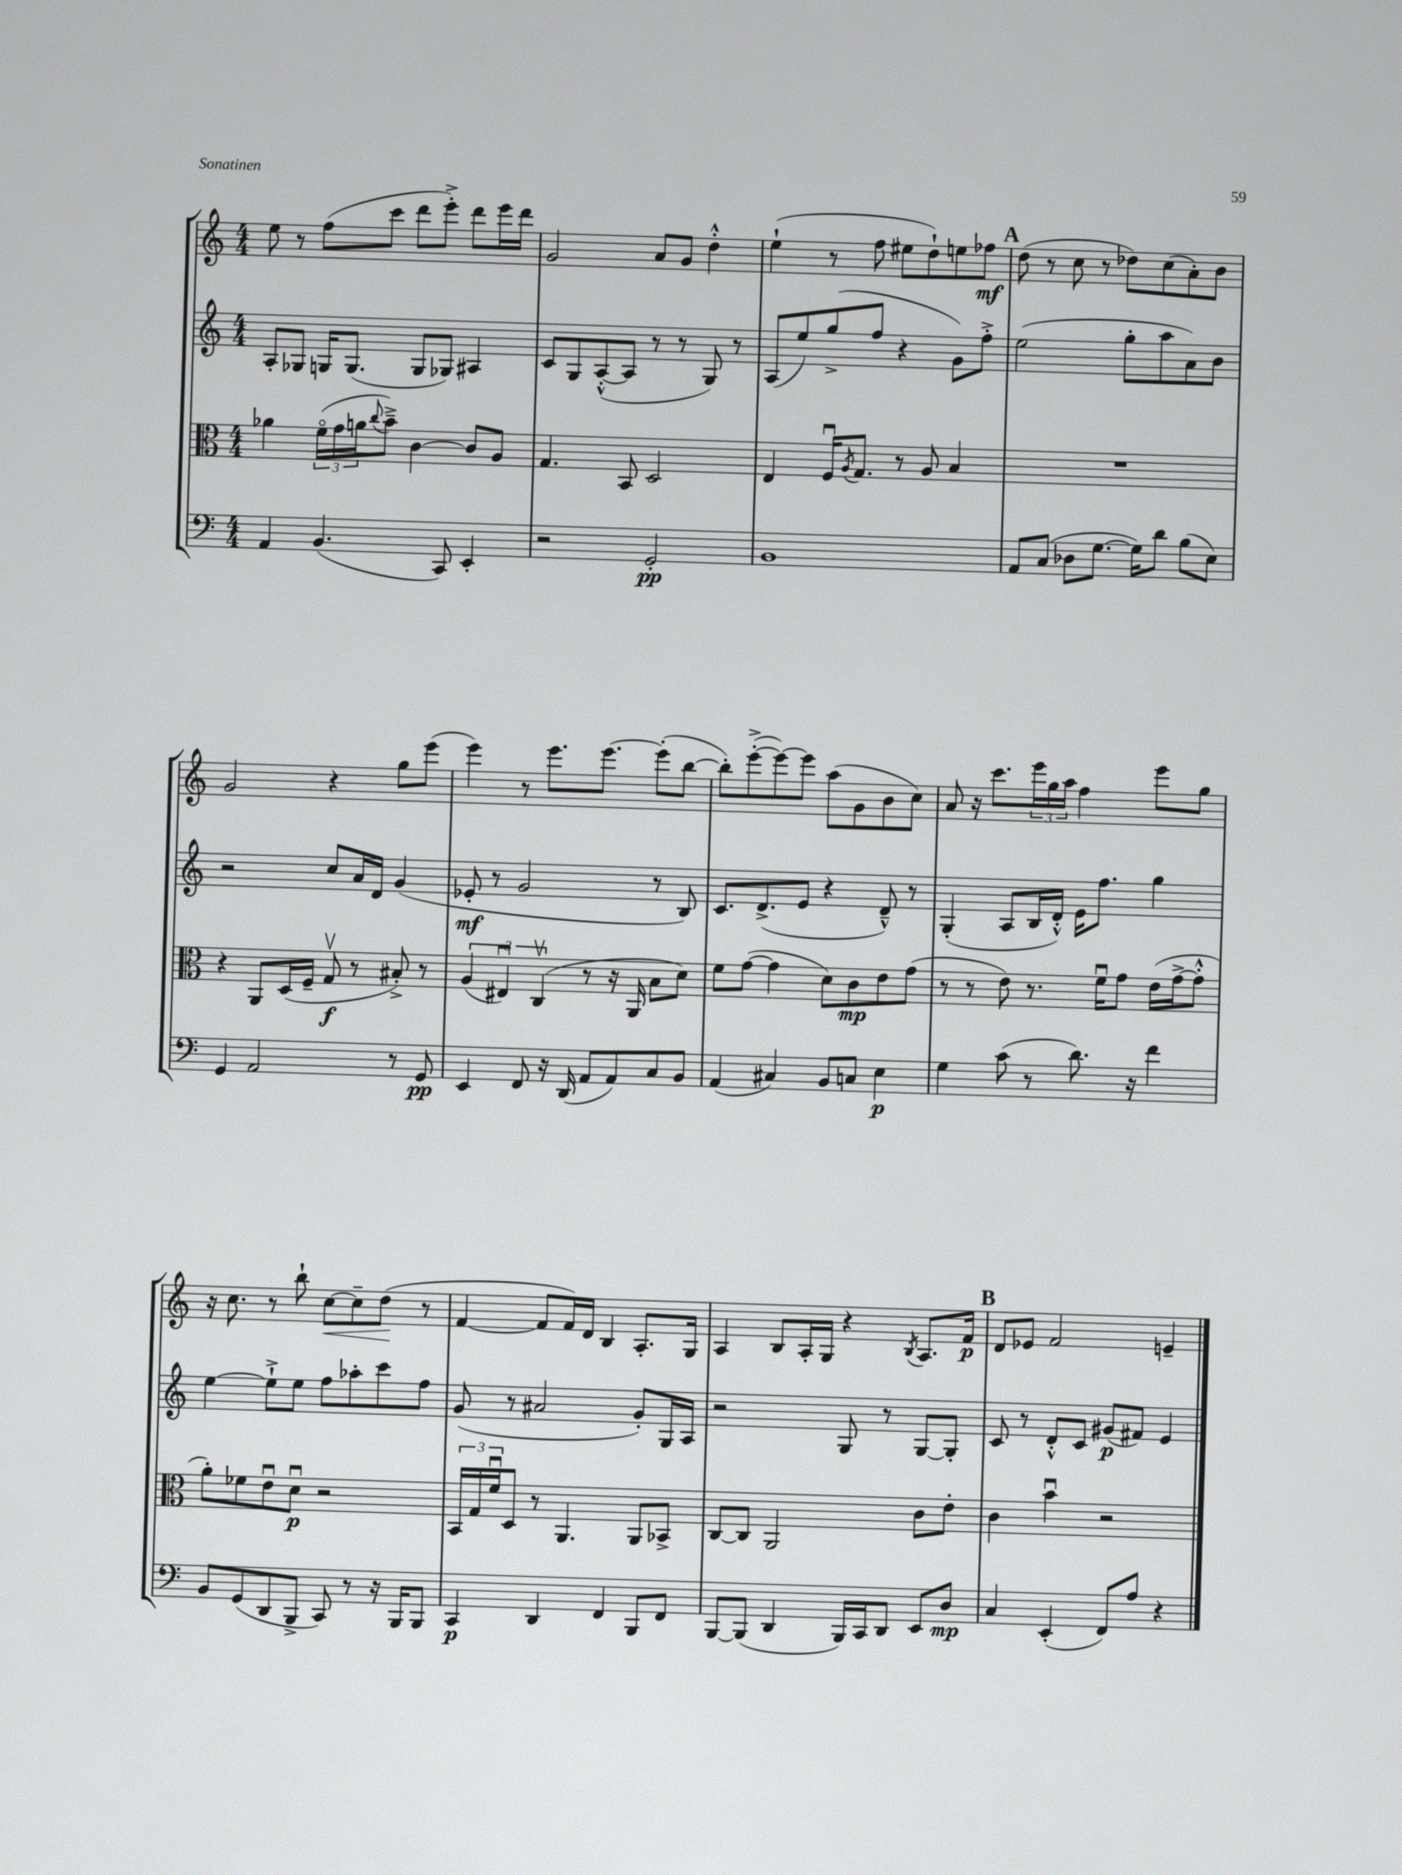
<<
\new StaffGroup <<
\new Staff = "s0" {
    \clef treble \key c \major \numericTimeSignature \time 4/4
    e''8 r8 f''8( c'''8 d'''8 e'''8-.->) d'''8 e'''16 d'''16 |
    g'2 a'8 g'8 d''4-.-^ |
    e''4-!( r8 f''8 eis''8 d''8-!) e''8 fes''8\mf |
    \mark \markup { \bold "A" } d''8( r8 c''8 r8 des''8) c''8( a'8-.) b'8 |
    g'2 r4 g''8 e'''8( |
    e'''4) r8 e'''8. e'''8.~ e'''8-.( b''8~ |
    b''8-.) e'''8~-.->( e'''8~) e'''8 a''8( g'8 b'8 c''8) |
    a'8 r16 c'''8. \tuplet 3/2 { e'''16 g''16 a''16 } f''4 e'''8 g''8 |
    r16 c''8. r8 b''8-! c''8~\< c''8-- d''8\!( r8 |
    f'4~ f'8 f'16) d'16 b4 a8.-. g16 |
    a4 b8 a16-. g16 r4 \acciaccatura { b8 } a8. f'16\p |
    \mark \markup { \bold "B" } d'8 ees'8 f'2 e'4-- \bar "|." |
}
\new Staff = "s1" {
    \clef treble \key c \major \numericTimeSignature \time 4/4
    a8-. ges8 g16 g8.( g8 ges8) ais4 |
    c'8 g8 a8~-.-^( a8 r8 r8 g8) r8 |
    a8( e''8) g''8->( f''8 r4 g'8) f''8-.-> |
    \mark \markup { \bold "A" } e''2( g''8-. a''8 a'8) b'8 |
    r2 c''8 a'16 d'16 g'4( |
    ees'8-.\mf r8 g'2 r8 b8) |
    c'8. d'8.->( e'8 r4 d'8---^) r8 |
    g4-.( a8 b16 d'16-.-^) e'16 f''8. g''4 |
    e''4~ e''8-!-> e''8 f''8 aes''8-. c'''8 f''8 |
    g'8( r8 ais'2 g'8-.) g16 a16 |
    r2 g8 r8 g8~ g8-. |
    \mark \markup { \bold "B" } c'8 r8 d'8-.-^ c'8 gis'8\p( fis'8) e'4 \bar "|." |
}
\new Staff = "s2" {
    \clef alto \key c \major \numericTimeSignature \time 4/4
    aes'4 \tuplet 3/2 { f'16\flageolet( g'16 a'16 } \appoggiatura { c''8 } b'8--->) c'4~ c'8 a8 |
    g4. b,8 d2 |
    e4 f16\downbow \acciaccatura { a8 } g8. r8 a8 b4 |
    \mark \markup { \bold "A" } R1 |
    r4 a,8 d16( f16-- g8\upbow\f r8 bis8-.->) r8 |
    \tuplet 3/2 { a4( eis4\downbow) c4\upbow( } r8 r16 a,16 b8 d'8) |
    f'8 g'8~( g'4 d'8) c'8\mp e'8 g'8( |
    r8 r8 e'8) r8. f'16\downbow g'8 e'16( g'16~-> g'8-.-^ |
    a'8-.) fes'8 e'8\downbow d'8\downbow\p r2 |
    \tuplet 3/2 { b,16 g16 f'16\downbow } d8 r8 a,4. a,8 bes,8-> |
    c8~ c8 a,2 c'8 e'8-. |
    \mark \markup { \bold "B" } c'4 b'4\downbow r2 \bar "|." |
}
\new Staff = "s3" {
    \clef bass \key c \major \numericTimeSignature \time 4/4
    a,4 b,4.( c,8) e,4-. |
    r2 g,2-.\pp |
    b,1 |
    \mark \markup { \bold "A" } a,8 c8( des8 g8.~ g16) d'8 b8( e8) |
    g,4 a,2 r8 g,8\pp |
    e,4 f,8 r16 d,16( a,8 a,8) c8 b,8 |
    a,4( cis4) b,8 c8 e4\p |
    g4 c'8( r8 d'8.) r16 f'4 |
    b,8 g,8( d,8 b,,8-> c,8) r8 r16 b,,16 b,,8 |
    c,4\p d,4 f,4 b,,8 f,8 |
    b,,8~ b,,8( d,4 b,,16) c,16 d,8 e,8 d8\mp |
    \mark \markup { \bold "B" } c4 e,4-.( f,8) a8 r4 \bar "|." |
}
>>
>>
\layout { \context { \Score \remove "Bar_number_engraver" } }
